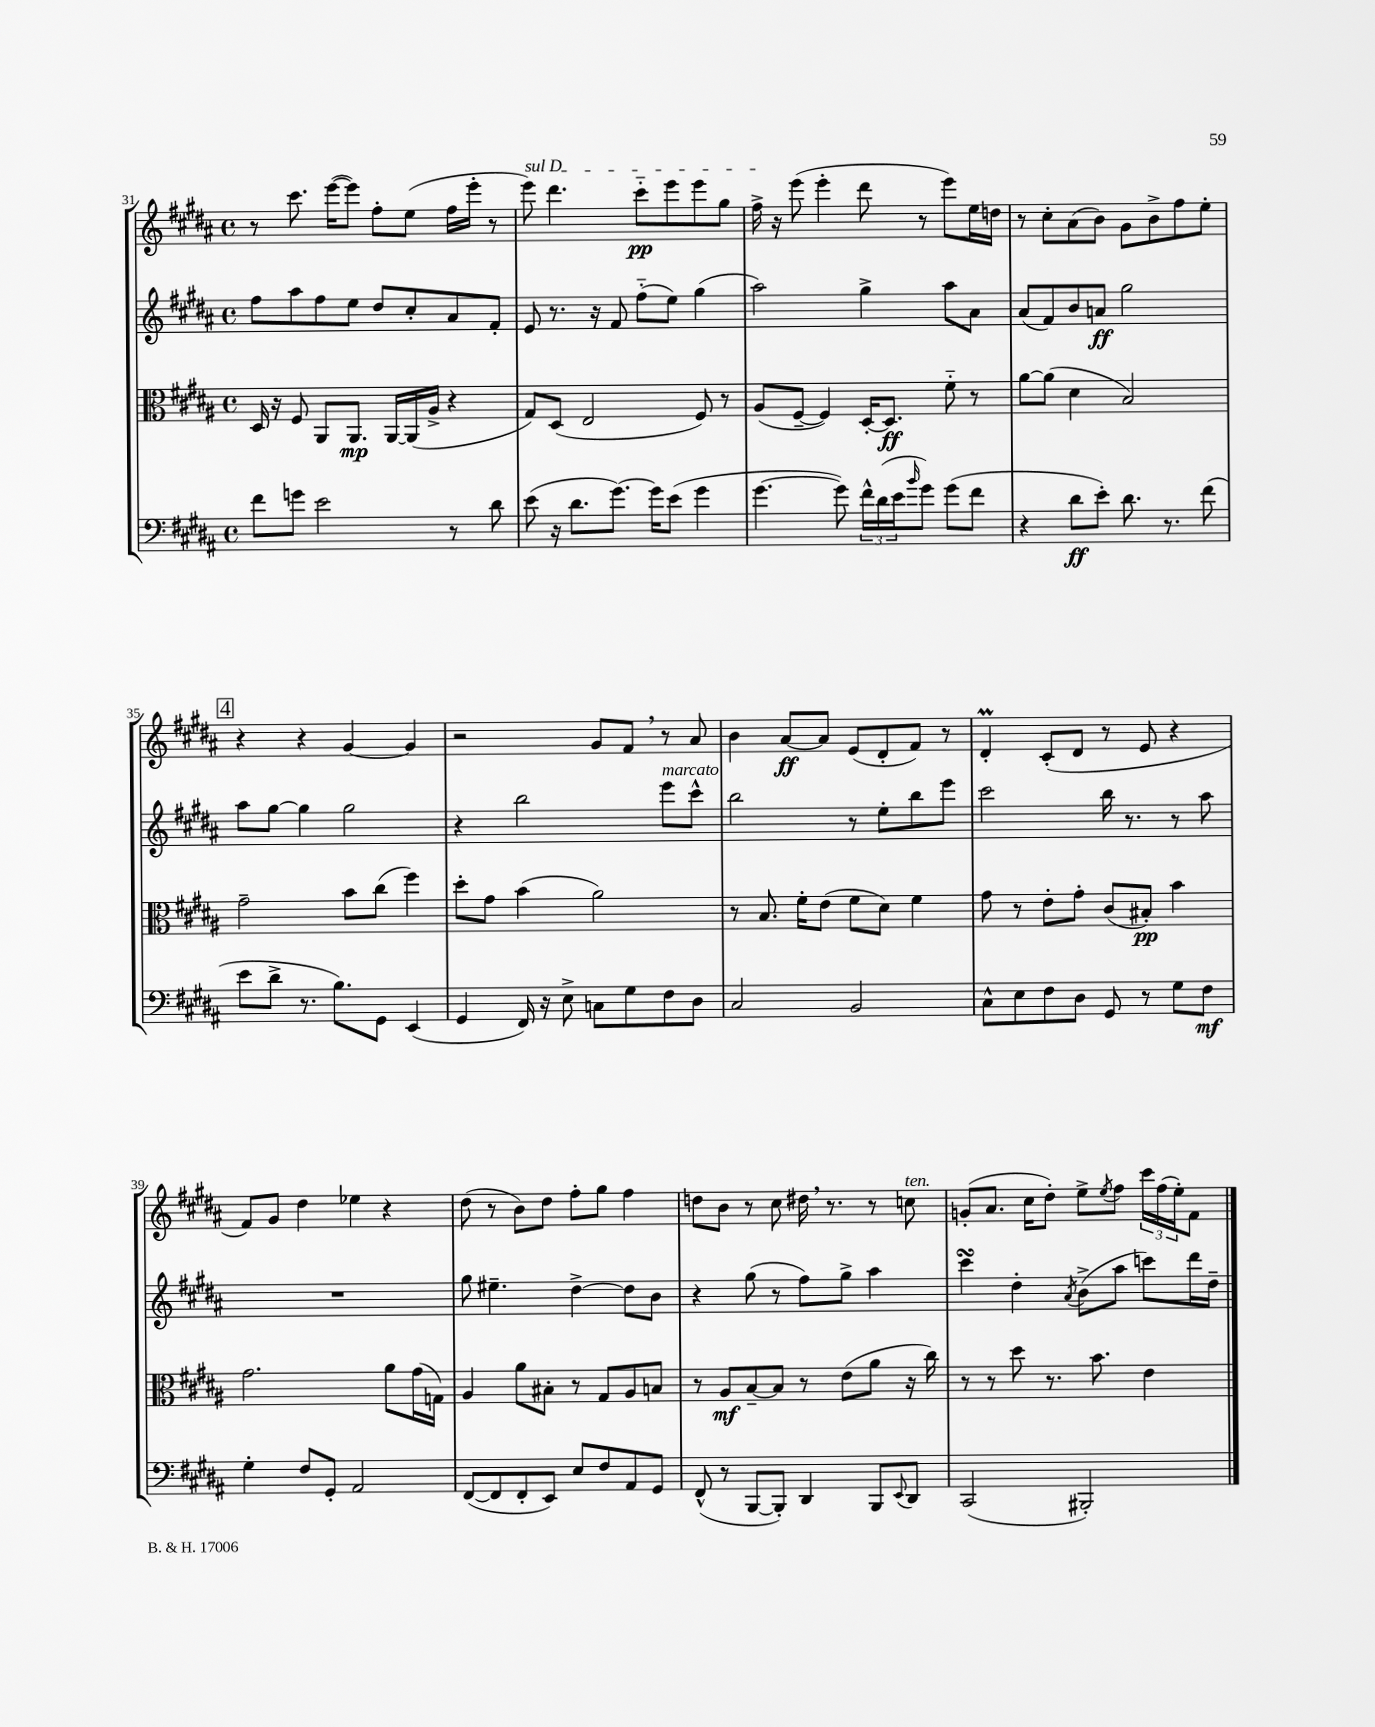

**kern	**dynam	**kern	**dynam	**kern	**dynam	**kern	**dynam
*part4	*part4	*part3	*part3	*part2	*part2	*part1	*part1
*staff4	*staff4	*staff3	*staff3	*staff2	*staff2	*staff1	*staff1
*clefF4	*	*clefC3	*	*clefG2	*	*clefG2	*
*k[f#c#g#d#a#]	*	*k[f#c#g#d#a#]	*	*k[f#c#g#d#a#]	*	*k[f#c#g#d#a#]	*
*M4/4	*	*M4/4	*	*M4/4	*	*M4/4	*
*met(c)	*	*met(c)	*	*met(c)	*	*met(c)	*
=31	=31	=31	=31	=31	=31	=31	=31
8f#\L	.	16D#/	.	8ff#\L	.	8r	.
.	.	16r	.	.	.	.	.
8gn\J	.	8F#/	.	8aa#\	.	8.ccc#\	.
2e\	.	8AA#/L	.	8ff#\	.	.	.
.	.	.	.	.	.	([16eee\KL	.
.	.	8.AA#/J	mp	8ee\J	.	8eee\J])	.
.	.	.	.	8dd#/L	.	8ff#'\L	.
.	.	[16AA#/LL	.	.	.	.	.
.	.	(16AA#/]	.	8cc#'/	.	(8ee\J	.
.	.	16A#^/JJ	.	.	.	.	.
8r	.	4r	.	8a#/	.	16ff#\LL	.
.	.	.	.	.	.	16eee'\JJ	.
8d#\	.	.	.	8f#'/J	.	8r	.
=32	=32	=32	=32	=32	=32	=32	=32
!	!	!	!	!	!	!LO:TX:a:i:t=sul D	!
(8e\	.	8G#/L)	.	8e/	.	8eee\)	.
16r	.	(8D#/J	.	8.r	.	4.ddd#\	.
8.d#\L	.	.	.	.	.	.	.
.	.	2E/	.	.	.	.	.
.	.	.	.	16r	.	.	.
[8.g#\J)	.	.	.	8f#/	.	.	.
.	.	.	.	(8ff#\L	.	8ccc#\L	pp
16g#\KL]	.	.	.	.	.	.	.
(8e\J	.	.	.	8ee\J)	.	8eee\	.
4g#\	.	8F#/)	.	(4gg#\	.	8eee\	.
.	.	8r	.	.	.	8gg#\J	.
=33	=33	=33	=33	=33	=33	=33	=33
[4.g#\	.	(8A#/L	.	2aa#\)	.	16ff#^\	.
.	.	.	.	.	.	16r	.
.	.	[8F#~/J	.	.	.	(8eee\	.
.	.	4F#/])	.	.	.	4eee'\	.
8g#\])	.	.	.	.	.	.	.
24f#^^\LL	.	[16D#'/KL	.	4gg#^\	.	8ddd#\	.
(24d#\	.	.	.	.	.	.	.
.	.	8.D#/J]	ff	.	.	.	.
24e\J	.	.	.	.	.	.	.
16qqb/	.	.	.	.	.	.	.
8g#\J)	.	.	.	.	.	8r	.
(8g#\L	.	8f#\	.	8aa#\L	.	8eee\L)	.
8f#\J	.	8r	.	8a#\J	.	16ee\L	.
.	.	.	.	.	.	16ddn\JJ	.
=34	=34	=34	=34	=34	=34	=34	=34
4r	.	[8a#\L	.	(8a#/L	.	8r	.
.	.	(8a#\J]	.	8f#/)	.	8cc#'\L	.
8d#\L	ff	4d#\	.	8b/	.	(8a#\	.
8e'\J)	.	.	.	8an/J	ff	8b\J)	.
8.d#\	.	2B/)	.	2gg#\	.	8g#\L	.
.	.	.	.	.	.	8b^\	.
8.r	.	.	.	.	.	.	.
.	.	.	.	.	.	8ff#\	.
(8f#\	.	.	.	.	.	8ee'\J	.
!!LO:LB:g=z
!!LO:REH:place=s1:t=4
=35	=35	=35	=35	=35	=35	=35	=35
8e\L	.	2g#~\	.	8aa#\L	.	4r	.
8d#^\J	.	.	.	[8gg#\J	.	.	.
8.r	.	.	.	4gg#\]	.	4r	.
8.B\L)	.	.	.	.	.	.	.
.	.	8b\L	.	2gg#\	.	[4g#/	.
8GG#\J	.	(8cc#\J	.	.	.	.	.
(4EE/	.	4ff#\)	.	.	.	4g#/]	.
=36	=36	=36	=36	=36	=36	=36	=36
4GG#/	.	8dd#'\L	.	4r	.	2r	.
.	.	8g#\J	.	.	.	.	.
16FF#/)	.	(4b\	.	2bb\	.	.	.
16r	.	.	.	.	.	.	.
8E^\	.	.	.	.	.	.	.
8Cn\L	.	2a#\)	.	.	.	8g#/L	.
8G#\	.	.	.	.	.	8f#,/J	.
!	!	!	!	!LO:TX:a:i:t=marcato	!	!	!
8F#\	.	.	.	8eee\L	.	8r	.
8D#\J	.	.	.	8ccc#^^\J	.	8a#/	.
=37	=37	=37	=37	=37	=37	=37	=37
2C#/	.	8r	.	2bb\	.	4b\	.
.	.	8.B/	.	.	.	.	.
.	.	.	.	.	.	[8a#/L	ff
.	.	16f#'\KL	.	.	.	.	.
.	.	(8e\J	.	.	.	8a#/J]	.
2BB/	.	8f#\L	.	8r	.	(8e/L	.
.	.	8d#\J)	.	8ee'\L	.	8d#'/	.
.	.	4f#\	.	8bb\	.	8f#/J)	.
.	.	.	.	8eee\J	.	8r	.
=38	=38	=38	=38	=38	=38	=38	=38
8C#^^\L	.	8g#\	.	2ccc#\	.	4d#m'/	.
8E\	.	8r	.	.	.	.	.
8F#\	.	8e'\L	.	.	.	(8c#'/L	.
8D#\J	.	8g#'\J	.	.	.	8d#/J	.
8GG#/	.	(8c#/L	.	16bb\	.	8r	.
.	.	.	.	8.r	.	.	.
8r	.	8B#X'/J)	pp	.	.	8e/	.
8G#\L	.	4b\	.	8r	.	4r	.
8F#\J	mf	.	.	8aa#\	.	.	.
!!LO:LB:g=z
=39	=39	=39	=39	=39	=39	=39	=39
4G#'\	.	2.g#\	.	1r	.	8f#/L)	.
.	.	.	.	.	.	8g#/J	.
8F#/L	.	.	.	.	.	4dd#\	.
8GG#'/J	.	.	.	.	.	.	.
2AA#/	.	.	.	.	.	4ee-X\	.
.	.	8a#\L	.	.	.	4r	.
.	.	(16g#\L	.	.	.	.	.
.	.	16Gn\JJ)	.	.	.	.	.
=40	=40	=40	=40	=40	=40	=40	=40
([8FF#/L	.	4A#/	.	8gg#\	.	(8dd#\	.
8FF#/]	.	.	.	4.ee#X~\	.	8r	.
8FF#'/	.	8a#\L	.	.	.	8b\L)	.
8EE/J)	.	8B#X'\J	.	.	.	8dd#\J	.
8E/L	.	8r	.	[4dd#^\	.	8ff#'\L	.
8F#/	.	8G#/L	.	.	.	8gg#\J	.
8AA#/	.	8A#/	.	8dd#\L]	.	4ff#\	.
8GG#/J	.	8Bn/J	.	8b\J	.	.	.
=41	=41	=41	=41	=41	=41	=41	=41
(8FF#^^/	.	8r	.	4r	.	8ddn\L	.
8r	.	8A#/L	mf	.	.	8b\J	.
[8BBB/L	.	[8B~/	.	(8gg#\	.	8r	.
8BBB'/J])	.	8B/J]	.	8r	.	8cc#\	.
4DD#/	.	8r	.	8ff#\L)	.	16dd#X,\	.
.	.	.	.	.	.	8.r	.
.	.	(8e\L	.	8gg#^\J	.	.	.
8BBB/L	.	8a#\J	.	4aa#\	.	8r	.
8qqEE/	.	.	.	.	.	.	.
!	!	!	!	!	!	!LO:TX:a:i:t=ten.	!
8DD#/J	.	16r	.	.	.	8ccn\	.
.	.	16cc#\)	.	.	.	.	.
=42	=42	=42	=42	=42	=42	=42	=42
(2CC#/	.	8r	.	4ccc#sSSS\	.	(8gn'/L	.
.	.	8r	.	.	.	8.a#/J	.
.	.	8dd#\	.	4dd#'\	.	.	.
.	.	.	.	.	.	16cc#\KL	.
.	.	8.r	.	.	.	8dd#'\J)	.
.	.	.	.	8qa#/	.	.	.
2BBB#X'/)	.	.	.	(8b^\L	.	8ee^\L	.
.	.	8.b\	.	.	.	.	.
.	.	.	.	.	.	8qee/	.
.	.	.	.	8aa#\J	.	8ff#\J	.
.	.	4e\	.	8cccn\L)	.	24ccc#\LL	.
.	.	.	.	.	.	(24ff#\	.
.	.	.	.	.	.	24ee'\J)	.
.	.	.	.	16ddd#\L	.	8f#\J	.
.	.	.	.	16dd#~\JJ	.	.	.
==	==	==	==	==	==	==	==
*-	*-	*-	*-	*-	*-	*-	*-
